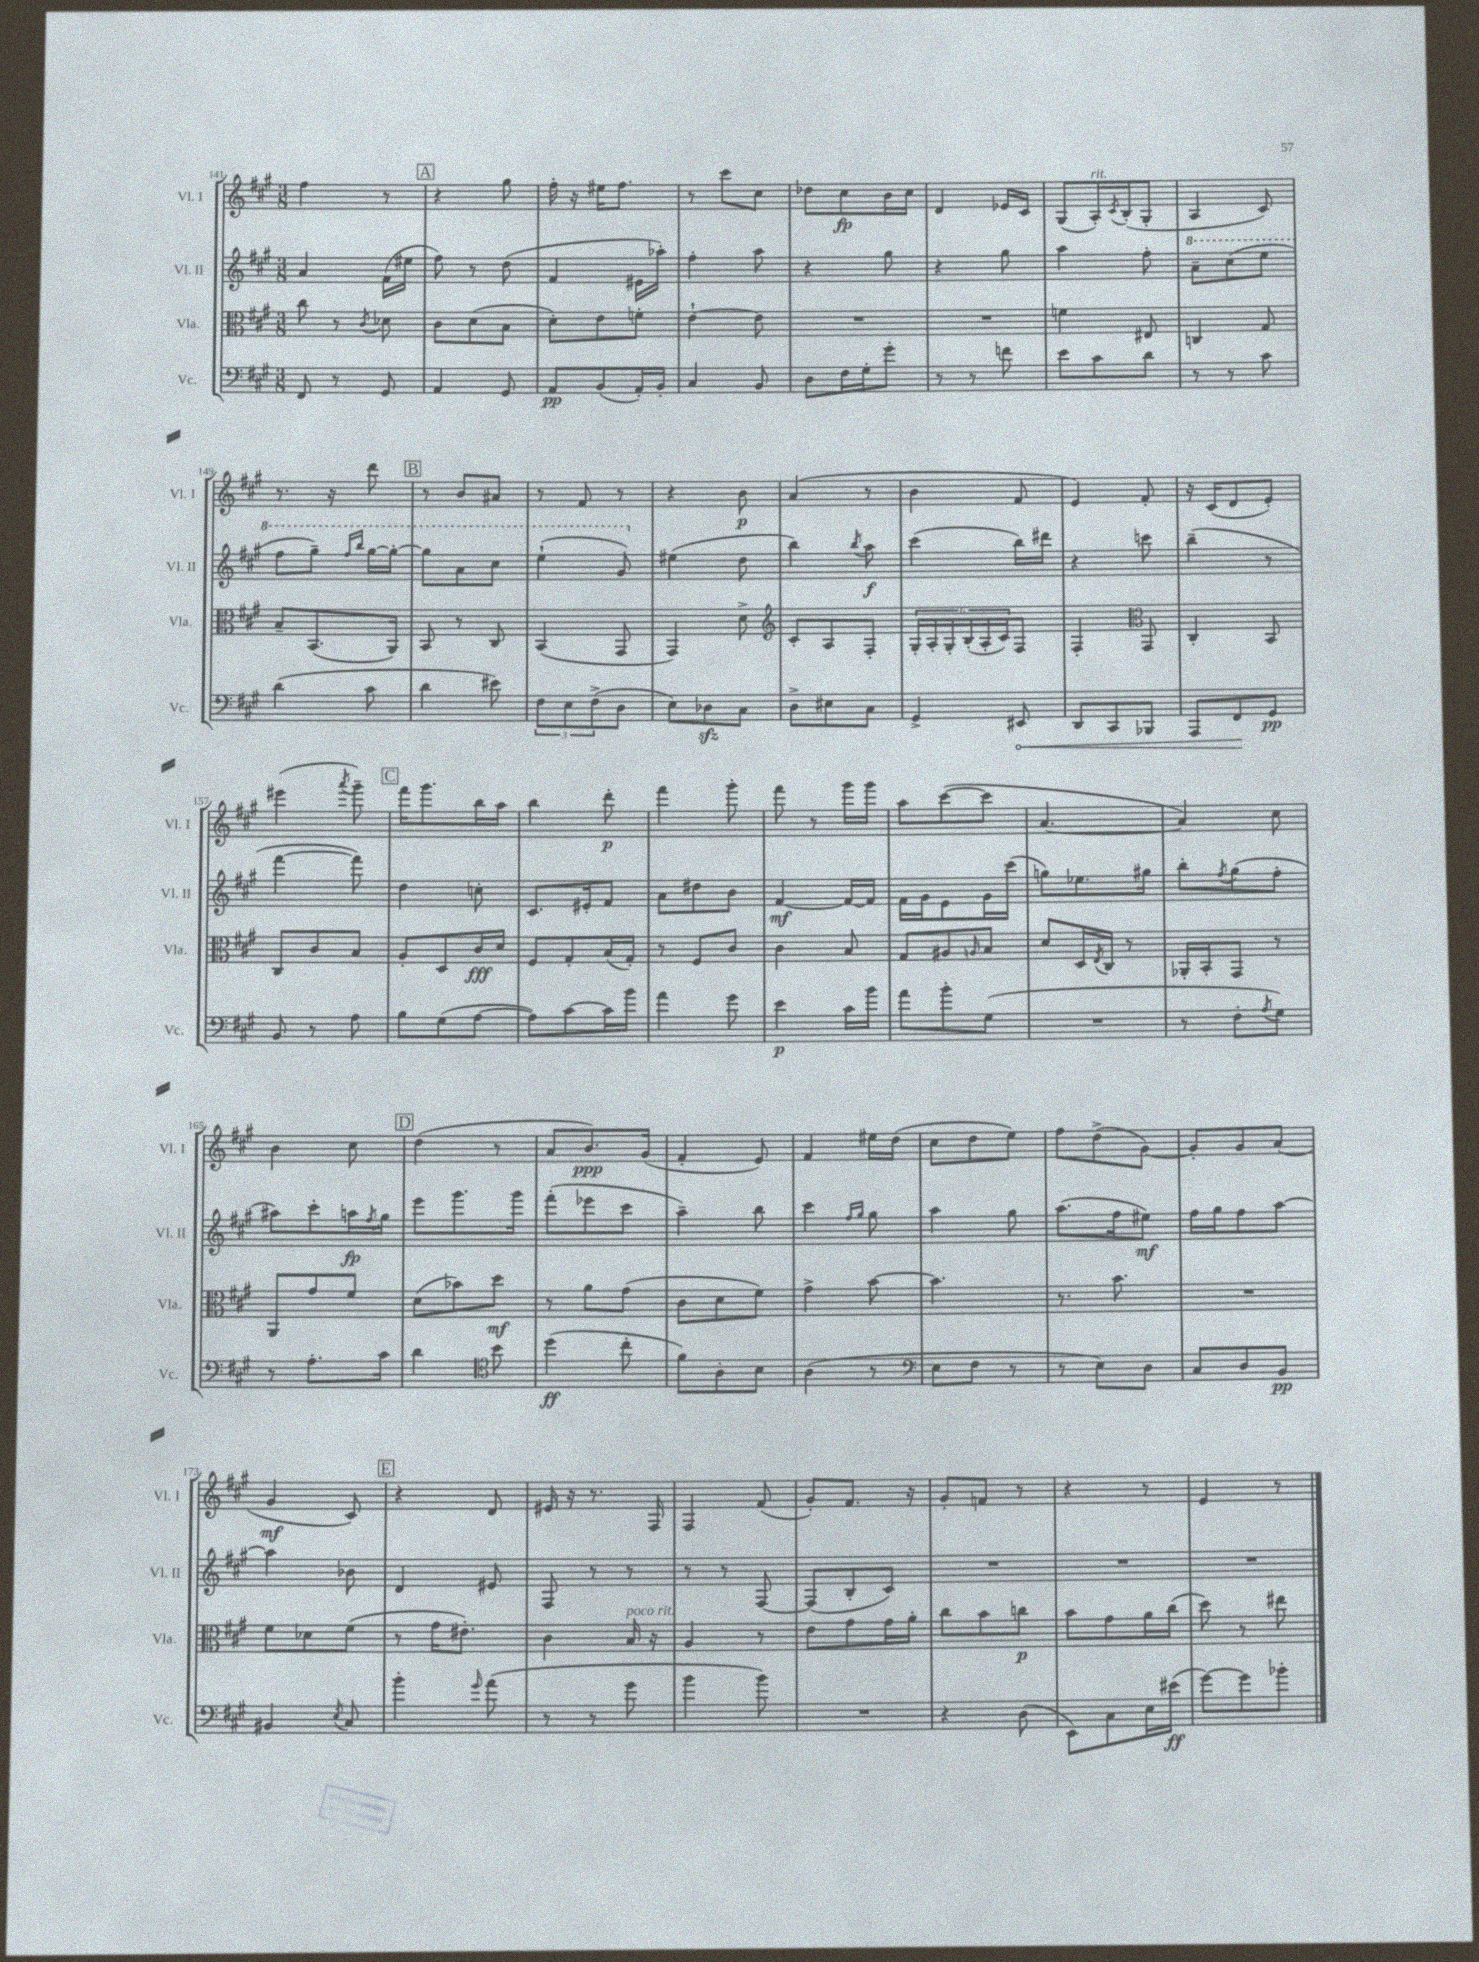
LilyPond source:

<<
\new StaffGroup <<
\new Staff = "s0" \with { instrumentName = "Vl. I" shortInstrumentName = "Vl. I" } {
    \clef treble \key a \major \numericTimeSignature \time 3/8
    fis''4 r8 |
    \mark \markup { \box "A" } r4 gis''8 |
    fis''16-. r16 eis''16 fis''8. |
    r8 cis'''8 cis''8 |
    des''8 cis''8\fp b'16 cis''16 |
    d'4 ees'16 cis'16 |
    gis8( a16-.^\markup { \italic "rit." }) \acciaccatura { cis'8 } b16-.( gis8-. |
    a4 cis'8) |
    r8. r16 d'''8 |
    \mark \markup { \box "B" } r8 b'8 ais'8 |
    r8 fis'8 r8 |
    r4 b'8\p |
    a'4( r8 |
    b'4 fis'8 |
    e'4) fis'8-. |
    r16 cis'16( d'8 e'8-.) |
    eis'''4( \acciaccatura { a'''8 } gis'''8--) |
    \mark \markup { \box "C" } fis'''16 gis'''8. b''16 a''16 |
    b''4 d'''8-.\p |
    fis'''4 gis'''8-. |
    fis'''8 r8 gis'''16 gis'''16 |
    a''8 cis'''8~( cis'''8 |
    a'4.~ |
    a'4) cis''8 |
    b'4 cis''8 |
    \mark \markup { \box "D" } d''4( r8 |
    a'8 b'8.\ppp) gis'16( |
    fis'4-. e'8) |
    fis'4 eis''16 d''16( |
    cis''8 d''8 e''8) |
    fis''8 d''8->( gis'8~) |
    gis'8-. gis'8 a'8( |
    gis'4\mf cis'8) |
    \mark \markup { \box "E" } r4 d'8 |
    eis'16 r16 r8. fis16 |
    fis4 fis'8( |
    gis'8-.) fis'8. r16 |
    gis'8-. f'8 r8 |
    r4 r8 |
    e'4 r8 \bar "|." |
}
\new Staff = "s1" \with { instrumentName = "Vl. II" shortInstrumentName = "Vl. II" } {
    \clef treble \key a \major \numericTimeSignature \time 3/8
    a'4 fis'16( eis''16 |
    \mark \markup { \box "A" } fis''8) r8 d''8( |
    fis'4 eis'16 aes''16-.) |
    fis''4-. a''8 |
    r4 gis''8 |
    r4 gis''8 |
    a''4 fis''8-. |
    \ottava #1 a''8-- cis'''8( e'''8 |
    fis'''8 gis'''8--) \grace { fis'''16 b'''16 } gis'''16~ gis'''16~-. |
    \mark \markup { \box "B" } gis'''8 a''8 cis'''8 |
    e'''4-!( gis''8) \ottava #0 |
    eis''4( d''8 |
    b''4) \acciaccatura { b''8 } a''8\f |
    cis'''4( b''16) dis'''16 |
    r4 c'''8 |
    b''4--( r8 |
    fis'''4~ fis'''8) |
    \mark \markup { \box "C" } d''4 c''8-. |
    cis'8. eis'16-. fis'8 |
    a'8 dis''8 b'8 |
    fis'4~\mf fis'16~ fis'16 |
    fis'16 gis'16 e'8 gis'16 cis'''16( |
    g''8) ees''8. gis''16 |
    b''8-. \acciaccatura { fis''8 } gis''8( fis''8-. |
    ais''8) cis'''8-. a''16\fp \acciaccatura { fis''8 } gis''16 |
    \mark \markup { \box "D" } e'''8 gis'''8. gis'''16 |
    fis'''8-.( ees'''8 cis'''8 |
    a''4--) b''8 |
    cis'''4 \grace { fis''16 gis''16 } gis''8 |
    a''4 gis''8 |
    a''8.( fis''16 eis''8\mf) |
    fis''16 gis''16 fis''8 a''8~ |
    a''4 bes'8 |
    \mark \markup { \box "E" } d'4 eis'8 |
    fis8 r8 r8 |
    r8 r8 fis8~ |
    fis8( b8-. cis'8) |
    R4. |
    R4. |
    R4. \bar "|." |
}
\new Staff = "s2" \with { instrumentName = "Vla." shortInstrumentName = "Vla." } {
    \clef alto \key a \major \numericTimeSignature \time 3/8
    cis''8 r8 \acciaccatura { cis'8 } des'8 |
    \mark \markup { \box "A" } cis'8 d'8( b8 |
    d'8-.) e'8 f'8-. |
    e'4~-! e'8 |
    R4. |
    R4. |
    f'4 eis8 |
    c4 gis8 |
    b8-- b,8.( a,16) |
    \mark \markup { \box "B" } b,8 r8 cis8 |
    b,4( gis,8 |
    gis,4) d'8-> |
    \clef treble cis'8-. a8 fis8-. |
    \tuplet 6/4 { gis16-. a16-. gis16-. b16-.( a16-. cis'16) } fis8 |
    fis4-. \clef alto gis,8 |
    cis4-. b,8 |
    cis8 cis'8 b8 |
    \mark \markup { \box "C" } a8-. d8 cis'16\fff d'16 |
    fis8 gis8-. b16( gis16-.) |
    r8 fis8 cis'8 |
    cis'4 b8 |
    gis8 ais8 \grace { a16 } b8 |
    d'8 d16 \acciaccatura { e8 } cis16 r8 |
    aes,16-. b,16-. gis,8 r8 |
    a,8 gis'8 fis'8 |
    \mark \markup { \box "D" } d'8( bes'8) d''8\mf |
    r8 a'8 gis'8( |
    cis'8 d'8 fis'8) |
    gis'4-> b'8~ |
    b'4. |
    r8. b'8. |
    R4. |
    fis'8 des'8 fis'8( |
    \mark \markup { \box "E" } r8 gis'16 eis'8.-.) |
    cis'4 b16^\markup { \italic "poco rit." } r16 |
    a4 r8 |
    e'8 gis'8 gis'16 a'16-. |
    cis''8 b'8 c''8\p |
    b'8 gis'8 a'16 cis''16( |
    d''8) r8 eis''8 \bar "|." |
}
\new Staff = "s3" \with { instrumentName = "Vc." shortInstrumentName = "Vc." } {
    \clef bass \key a \major \numericTimeSignature \time 3/8
    fis,8 r8 gis,8 |
    \mark \markup { \box "A" } a,4 gis,8 |
    a,8\pp b,8( a,16-.) b,16-. |
    cis4 b,8 |
    d8 fis16 gis16-. gis'8-. |
    r8 r8 f'8 |
    e'8 cis'8 d'8 |
    r8 r8 cis'8 |
    d'4( cis'8 |
    \mark \markup { \box "B" } d'4 eis'8) |
    \tuplet 3/2 { fis8 e8 fis8->( } d8 |
    e8) des8\sfz cis8 |
    d8-> eis8 cis8 |
    gis,4-> \once \override Hairpin.circled-tip = ##t eis,8\< |
    d,8 cis,8 bes,,8 |
    a,,8 fis,8\! gis,8\pp |
    b,8 r8 a8 |
    \mark \markup { \box "C" } b8 gis8( a8~ |
    a8) cis'8~ cis'16 b'16 |
    a'4 gis'8 |
    e'4\p cis'16 b'16 |
    a'8 b'8-. gis8( |
    R4. |
    r8 fis8-. \acciaccatura { a8 } gis8) |
    r8 a8.-. cis'16 |
    \mark \markup { \box "D" } d'4 \clef tenor b'8 |
    d''4\ff( cis''8-. |
    fis'8) a8-. b8 |
    a4( r8 |
    \clef bass e8 fis8 r8 |
    r8 e8) d8 |
    cis8 d8 b,8\pp |
    bis,4 \acciaccatura { e8 } cis8 |
    \mark \markup { \box "E" } b'4-. \grace { gis'16 } a'8( |
    r8 r8 gis'8 |
    b'4 b'8) |
    R4. |
    r4 d8( |
    e,8) cis8 e16 eis'16\ff( |
    gis'8~) gis'8 bes'8-. \bar "|." |
}
>>
>>
\layout { \context { \Score currentBarNumber = #141 } }
